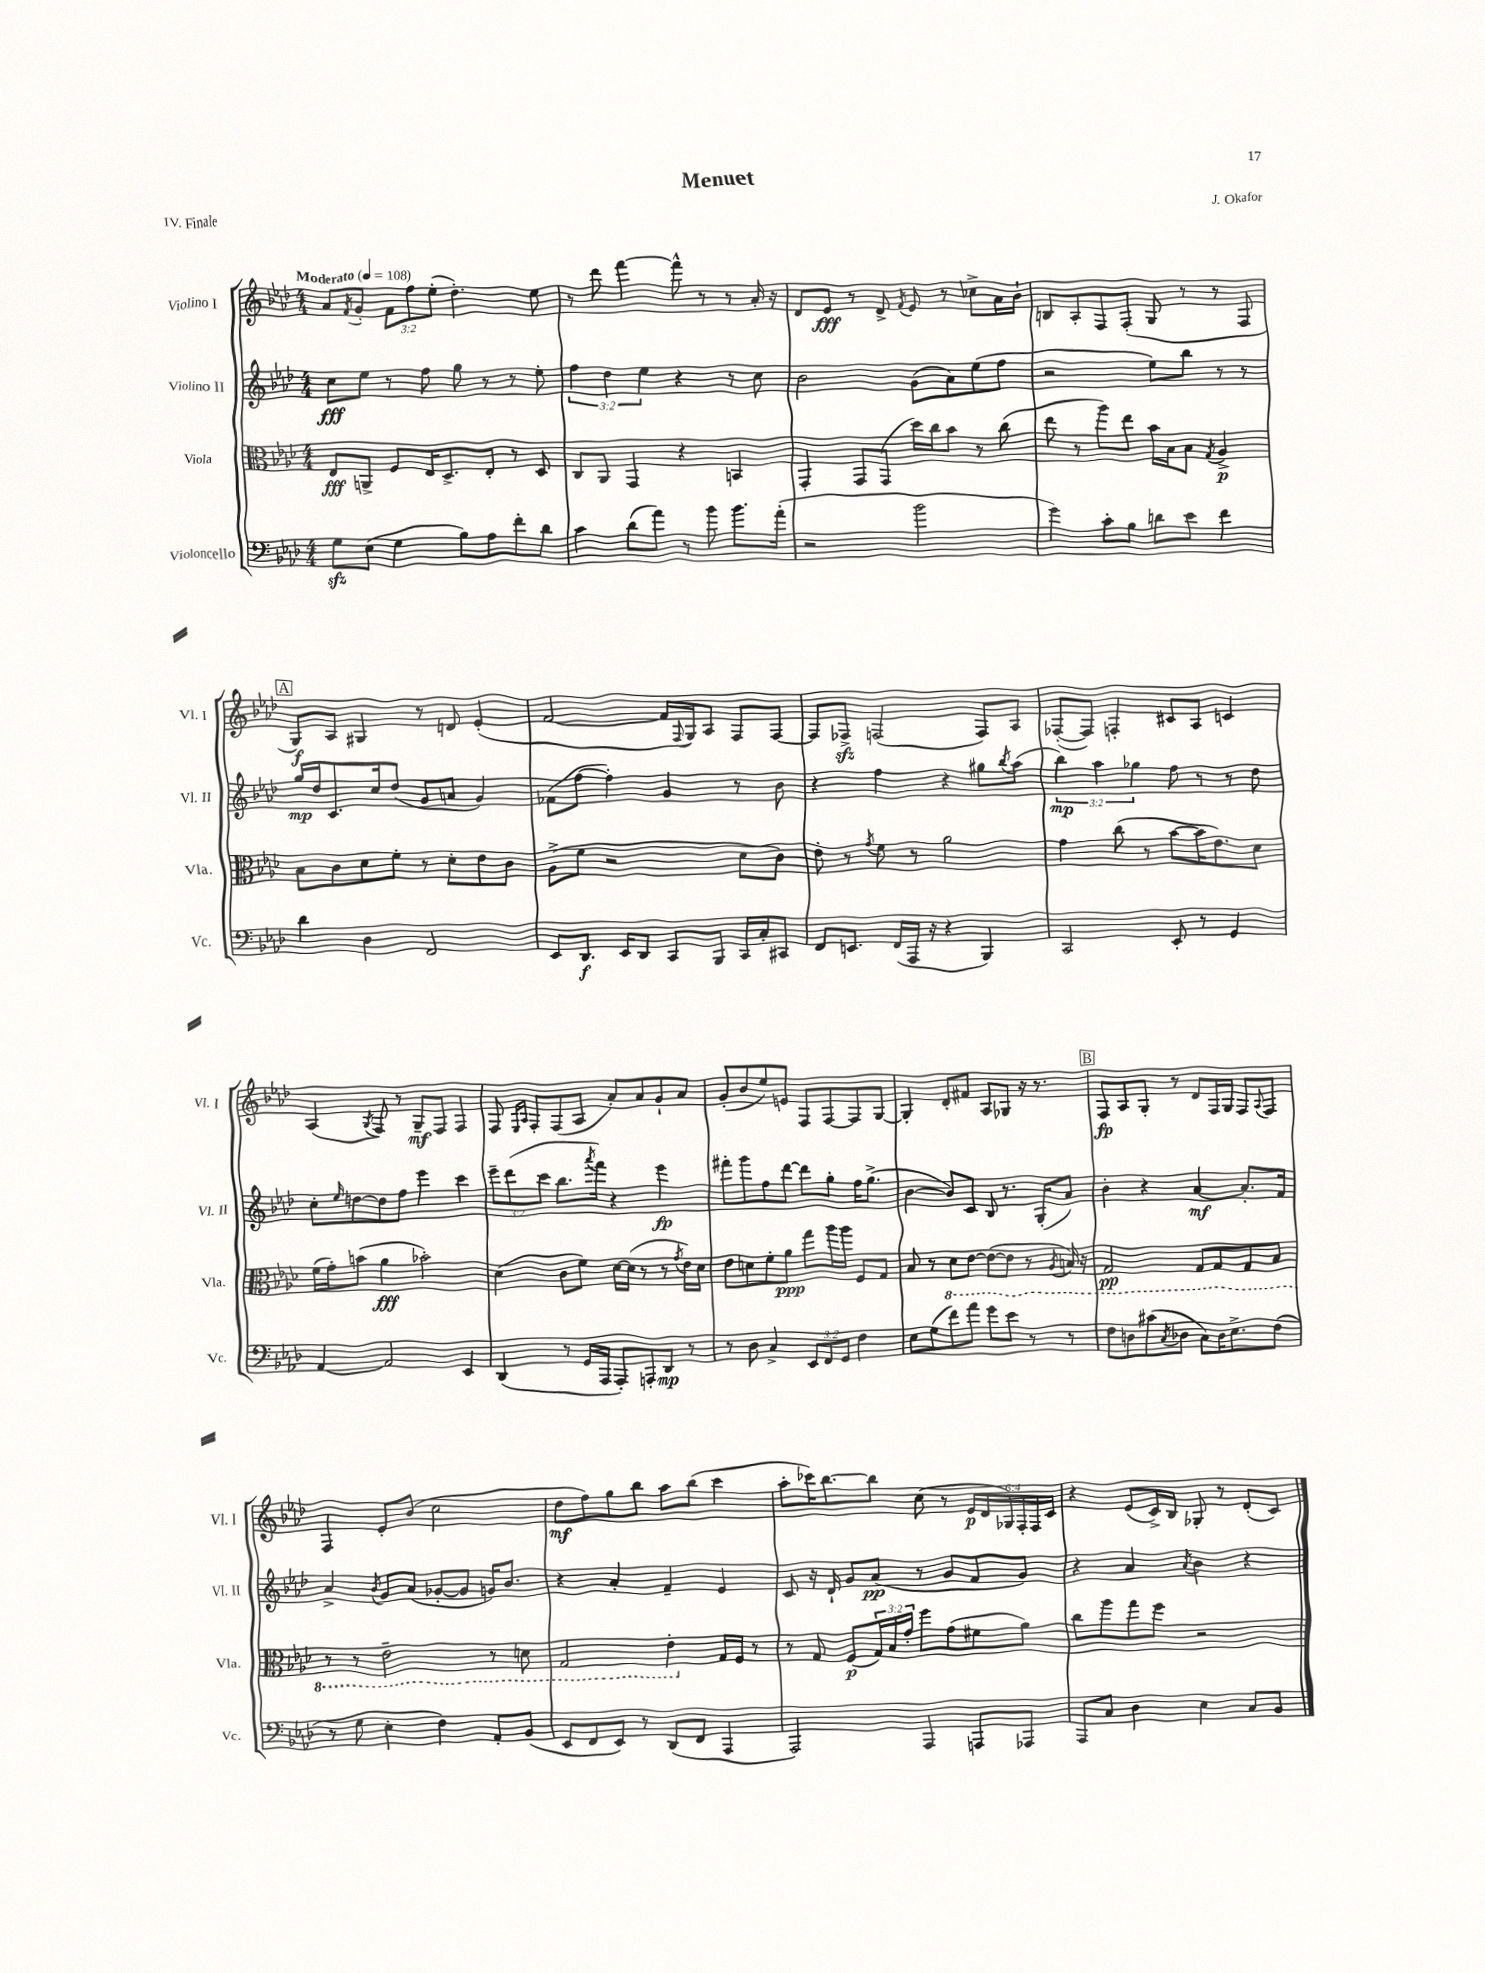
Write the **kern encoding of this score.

**kern	**dynam	**kern	**dynam	**kern	**dynam	**kern	**dynam
*part4	*part4	*part3	*part3	*part2	*part2	*part1	*part1
*staff4	*staff4	*staff3	*staff3	*staff2	*staff2	*staff1	*staff1
*I"Violoncello	*	*I"Viola	*	*I"Violino II	*	*I"Violino I	*
*I'Vc.	*	*I'Vla.	*	*I'Vl. II	*	*I'Vl. I	*
*clefF4	*	*clefC3	*	*clefG2	*	*clefG2	*
*k[b-e-a-d-]	*	*k[b-e-a-d-]	*	*k[b-e-a-d-]	*	*k[b-e-a-d-]	*
*M4/4	*	*M4/4	*	*M4/4	*	*M4/4	*
*MM108	*	*MM108	*	*MM108	*	*MM108	*
=1	=1	=1	=1	=1	=1	=1	=1
!	!	!	!	!	!	!LO:TX:a:B:t=Moderato	!
8Gzz\L	.	8E-/L	fff	8cc\L	fff	8a-/L	.
.	.	.	.	.	.	8qf/	.
(8E-\J	.	8AAn^/J	.	8ee-\J	.	8g'/J	.
4G\	.	8F/L	.	8r	.	12f\L	.
.	.	.	.	.	.	12ff\	.
.	.	16E-/K	.	8ff\	.	.	.
.	.	.	.	.	.	(12ee-'\J	.
.	.	8.D-^/	.	.	.	.	.
8B-\L)	.	.	.	8gg\	.	4.dd-'\)	.
8A-\	.	8E-'/J	.	8r	.	.	.
8f'\	.	8r	.	8r	.	.	.
8d-\J	.	8D-/	.	8ee-'\	.	8ee-\	.
=2	=2	=2	=2	=2	=2	=2	=2
4c\	.	8C/L	.	6ff\	.	8r	.
.	.	8AA-/J	.	.	.	8ddd-\	.
.	.	.	.	6dd-\	.	.	.
(8d-\L	.	4GG/	.	.	.	[4fff\	.
.	.	.	.	6ee-\	.	.	.
8a-\J)	.	.	.	.	.	.	.
8r	.	4r	.	4r	.	8fff^^\]	.
8b-\	.	.	.	.	.	8r	.
8.b-\L	.	4BBn/	.	8r	.	8r	.
.	.	.	.	8cc\	.	16a-'/	.
(16a-'\Jk	.	.	.	.	.	16r	.
=3	=3	=3	=3	=3	=3	=3	=3
2r	.	4GG'/	.	2b-\	.	8d-/L	.
.	.	.	.	.	.	8e-/J	fff
.	.	8GG/L	.	.	.	8r	.
.	.	(8GG/J	.	.	.	8d-^/	.
.	.	.	.	.	.	8qf/	.
2b-\	.	16dd-\LL)	.	(8g\L	.	8e-/	.
.	.	16cc\J	.	.	.	.	.
.	.	8b-\J	.	8a-\)	.	8r	.
.	.	8r	.	(8ee-\	.	8cc-X^\L	.
.	.	(8cc\	.	8ff\J	.	16a-\L	.
.	.	.	.	.	.	16b-`\JJ	.
=4	=4	=4	=4	=4	=4	=4	=4
4g\)	.	8ee-\	.	2r	.	8Bn/L	.
.	.	8r	.	.	.	8A-'/	.
8c'\L	.	8aa-\L)	.	.	.	8F/	.
8B-\J	.	8ee-\J	.	.	.	(8F'/J	.
8dn\L	.	16b-\LL	.	8ee-\L)	.	8G/	.
.	.	16B-\J	.	.	.	.	.
8e-\J	.	8B-\J	.	8bb-\J	.	8r	.
.	.	8qG/	.	.	.	.	.
4f\	.	4A-^/	p	8r	.	8r	.
.	.	.	.	8r	.	8F/	.
!!LO:LB:g=z
!!LO:REH:place=s1:t=A
=5	=5	=5	=5	=5	=5	=5	=5
4d-\	.	8B-\L	.	16gg/LL	mp	8G/L)	f
.	.	.	.	16dd-/J	.	.	.
.	.	8c\	.	8.c/	.	8A-/J	.
4D-\	.	8d-\	.	.	.	4G#X/	.
.	.	.	.	16cc/k	.	.	.
.	.	8f'\J	.	(8dd-/J	.	.	.
2FF/	.	8r	.	8g/L	.	8r	.
.	.	8d-'\L	.	8an/J	.	8dn/	.
.	.	8e-\	.	4g/)	.	(4e-'/	.
.	.	8c\J	.	.	.	.	.
=6	=6	=6	=6	=6	=6	=6	=6
8EE-/L	.	(8A-^\L	.	(8f-X\L	.	[2f/	.
8.DD-/J	f	8f\J	.	[8ff\J	.	.	.
.	.	2r	.	4ff'\])	.	.	.
16EE-/KL	.	.	.	.	.	.	.
8DD-/J	.	.	.	.	.	.	.
8CC/L	.	.	.	4g/	.	16f/LL]	.
.	.	.	.	.	.	8qqF/	.
.	.	.	.	.	.	16G/J)	.
8BBB-/J	.	.	.	.	.	8A-/J	.
16CC/LL	.	8d-\L	.	8r	.	8F/L	.
16C'/J	.	.	.	.	.	.	.
8CC#X/J	.	8c\J)	.	8b-\	.	[8F/J	.
=7	=7	=7	=7	=7	=7	=7	=7
8FF/L	.	8e-'\	.	4r	.	8F/L]	.
8.EEn/J	.	8r	.	.	.	8F-Xzz^/J	.
.	.	8qg/	.	.	.	.	.
.	.	8f\	.	4ff\	.	(2Fn/	.
(16FF/LL	.	.	.	.	.	.	.
16AAA-/JJ	.	8r	.	.	.	.	.
16r	.	.	.	.	.	.	.
4r	.	2a-\	.	4r	.	.	.
4BBB-/)	.	.	.	8gg#X\L	.	8F/L)	.
.	.	.	.	8qbb-/	.	.	.
.	.	.	.	(8aa-\J	.	8A-/J	.
=8	=8	=8	=8	=8	=8	=8	=8
2CC/	.	4g\	.	6bb-\)	mp	([8F-X'/L	.
.	.	.	.	.	.	8F-/J])	.
.	.	.	.	6aa-\	.	.	.
.	.	(8cc\	.	.	.	4Fn'/	.
.	.	.	.	6gg-X\	.	.	.
.	.	8r	.	.	.	.	.
8EE-'/	.	[8b-\L	.	8ff\	.	8c#X/L	.
8r	.	16b-\K]	.	8r	.	8A-/J	.
.	.	8.e-\)	.	.	.	.	.
4GG/	.	.	.	8r	.	4cn/	.
.	.	8d-\J	.	8dd-\	.	.	.
!!LO:LB:g=z
=9	=9	=9	=9	=9	=9	=9	=9
[4AA-/	.	(16f\LL	.	8cc'\L	.	(4A-/	.
.	.	16g'\J)	.	.	.	.	.
.	.	.	.	16qqee-/	.	.	.
.	.	(8bn\J	.	[8ddn\	.	.	.
.	.	.	.	.	.	8qG/	.
2AA-/]	.	4a-\	fff	8dd\]	.	8F/)	.
.	.	.	.	8ff\J	.	8r	.
.	.	2b-X'\)	.	4eee-\	.	8G~/L	mf
.	.	.	.	.	.	8F/J	.
4EE-/	.	.	.	4ccc\	.	4F/	.
=10	=10	=10	=10	=10	=10	=10	=10
(4DD-/	.	(4d-\	.	12eee-~\L	.	8F/	.
.	.	.	.	(12ddd-\	.	.	.
.	.	.	.	.	.	16qqE-/LL	.
.	.	.	.	.	.	16qqA-/JJ	.
.	.	.	.	.	.	8F'/L	.
.	.	.	.	12ccc\J	.	.	.
8r	.	8c\L	.	8.bb-\L	.	(8F/	.
16GG/LL	.	8f\J)	.	.	.	8A-/J	.
.	.	.	.	8qaaa-/	.	.	.
16AAA-/JJ	.	.	.	16fff\Jk)	.	.	.
8AAA-'/L)	.	[16d-\LL	.	4r	.	8a-'/L)	.
.	.	(16d-\JJ]	.	.	.	.	.
8AAAn'/	.	8r	.	.	.	8a-/	.
8DD-/J	mp	8r	.	4eee-\	fp	8g`/	.
.	.	8qg/	.	.	.	.	.
8r	.	16e-\LL)	.	.	.	8a-/J	.
.	.	16d-\JJ	.	.	.	.	.
=11	=11	=11	=11	=11	=11	=11	=11
8r	.	8e-\L	.	8fff#X'\L	.	(8g'/L	.
8D-\	.	8dn\	.	8ggg\	.	8b-/	.
4C^/	.	8f'\	.	8ff\	.	8ee-/)	.
.	.	8a-\J	ppp	[8ddd-\J	.	8en/J	.
12EE-/L	.	8gg\L	.	8ddd-\L]	.	8F/L	.
12FF/	.	.	.	.	.	.	.
.	.	16aa-\L	.	8gg'\J	.	[8F/	.
12GG/J	.	.	.	.	.	.	.
.	.	16aa-\JJ	.	.	.	.	.
4F\	.	8F/L	.	16ff\KL	.	8F/]	.
.	.	.	.	(8.gg^\J	.	.	.
.	.	8G/J	.	.	.	[8G/J	.
=12	=12	=12	=12	=12	=12	=12	=12
8E-\L	.	8B-/	.	[4b-\	.	4G'/]	.
(8G\	.	8r	.	.	.	.	.
*	*	*8ba	*	*	*	*	*
8f\)	.	8D-\L	.	8b-/L])	.	8d-'/L	.
8a-\J	.	[8E-\J	.	8c/J	.	8f#X/J	.
8g\L	.	(8E-\L_	.	8B-/	.	8A-/L	.
8e-\J	.	8E-\J]	.	8.r	.	8G-X/J	.
8r	.	8r	.	.	.	16r	.
.	.	.	.	(16G'/KL	.	8.r	.
.	.	8qAA-/	.	.	.	.	.
8r	.	16BBn/)	.	8a-/J)	.	.	.
.	.	16r	.	.	.	.	.
!!LO:REH:place=s1:t=B
=13	=13	=13	=13	=13	=13	=13	=13
8F\L	.	2GG/	pp	4b-'\	.	8F/L	fp
8Dn\	.	.	.	.	.	8A-/	.
(8c#X\	.	.	.	4r	.	8G'/J	.
8qC/	.	.	.	.	.	.	.
8D-X\J	.	.	.	.	.	8r	.
8C\L)	.	8GG/L	.	[4a-/	mf	8d-/L	.
16D-\K	.	8GG/	.	.	.	16F/L	.
8.E-^\	.	.	.	.	.	16G/JJ	.
.	.	8GG/	.	8.a-'/L]	.	8F/L	.
.	.	.	.	.	.	8qqA-/	.
(8F\J	.	8BB-/J	.	.	.	8F/J	.
.	.	.	.	16f/Jk	.	.	.
!!LO:LB:g=z
=14	=14	=14	=14	=14	=14	=14	=14
8r	.	8r	.	4a-^/	.	4F/	.
8G\	.	8r	.	.	.	.	.
.	.	.	.	8qb-/	.	.	.
4E-'\	.	2E-~\	.	8g/L	.	8e-'/L	.
.	.	.	.	(8a-/J	.	(8b-/J	.
4F\)	.	.	.	[8g-X'/L	.	2cc\	.
.	.	.	.	8g-/J]	.	.	.
8AA-'/L	.	8r	.	16gn/KL)	.	.	.
.	.	.	.	8.b-/J	.	.	.
(8BB-/J	.	8Dn\	.	.	.	.	.
=15	=15	=15	=15	=15	=15	=15	=15
8EE-/L	.	2GG/	.	4r	.	8dd-\L	mf
8FF/	.	.	.	.	.	8ff\)	.
8EE-/J)	.	.	.	4a-'/	.	8gg\	.
8r	.	.	.	.	.	8bb-\J	.
(8DD-/L	.	4E-'\	.	4f~/	.	8aa-\L	.
8FF/J	.	.	.	.	.	(8bb-\J	.
*	*	*X8ba	*	*	*	*	*
4AAA-/	.	16G/LL	.	4e-/	.	4ccc\	.
.	.	16F/JJ	.	.	.	.	.
.	.	8r	.	.	.	.	.
=16	=16	=16	=16	=16	=16	=16	=16
2AAA-/)	.	8r	.	8c/	.	8aa-'\L	.
.	.	8G/	.	16r	.	16ccc-X\K)	.
.	.	.	.	16d-`/	.	[8.bb-\	.
.	.	(8F/L	p	8g/L	.	.	.
.	.	24G/L)	.	(8a-/J	pp	8bb-\J]	.
.	.	24B-/	.	.	.	.	.
.	.	24g'/JJ	.	.	.	.	.
4AAA-/	.	8ff\L	.	8r	.	(8cc\	.
.	.	(8g\	.	8g/L	.	8r	.
8AAAn/L	.	8f#X\	.	8f/	.	24e-/LL	p
.	.	.	.	.	.	24d-/	.
.	.	.	.	.	.	24G-X/)	.
8AAA-X/J	.	8a-\J)	.	8g/J)	.	24F'/	.
.	.	.	.	.	.	24F/	.
.	.	.	.	.	.	24c/JJ	.
=17	=17	=17	=17	=17	=17	=17	=17
8AAA-/L	.	8cc\L	.	4r	.	4r	.
8C/J	.	8aa-\	.	.	.	.	.
4D-\	.	8gg\	.	4a-/	.	(8e-/L	.
.	.	8ff\J	.	.	.	16c^/L)	.
.	.	.	.	.	.	16B-/JJ	.
.	.	.	.	8qa-/	.	.	.
4E-\	.	2r	.	4b-\	.	8G-X'/	.
.	.	.	.	.	.	8r	.
8C/L	.	.	.	4r	.	(8d-'/L	.
8BB-/J	.	.	.	.	.	8c/J)	.
==	==	==	==	==	==	==	==
*-	*-	*-	*-	*-	*-	*-	*-
